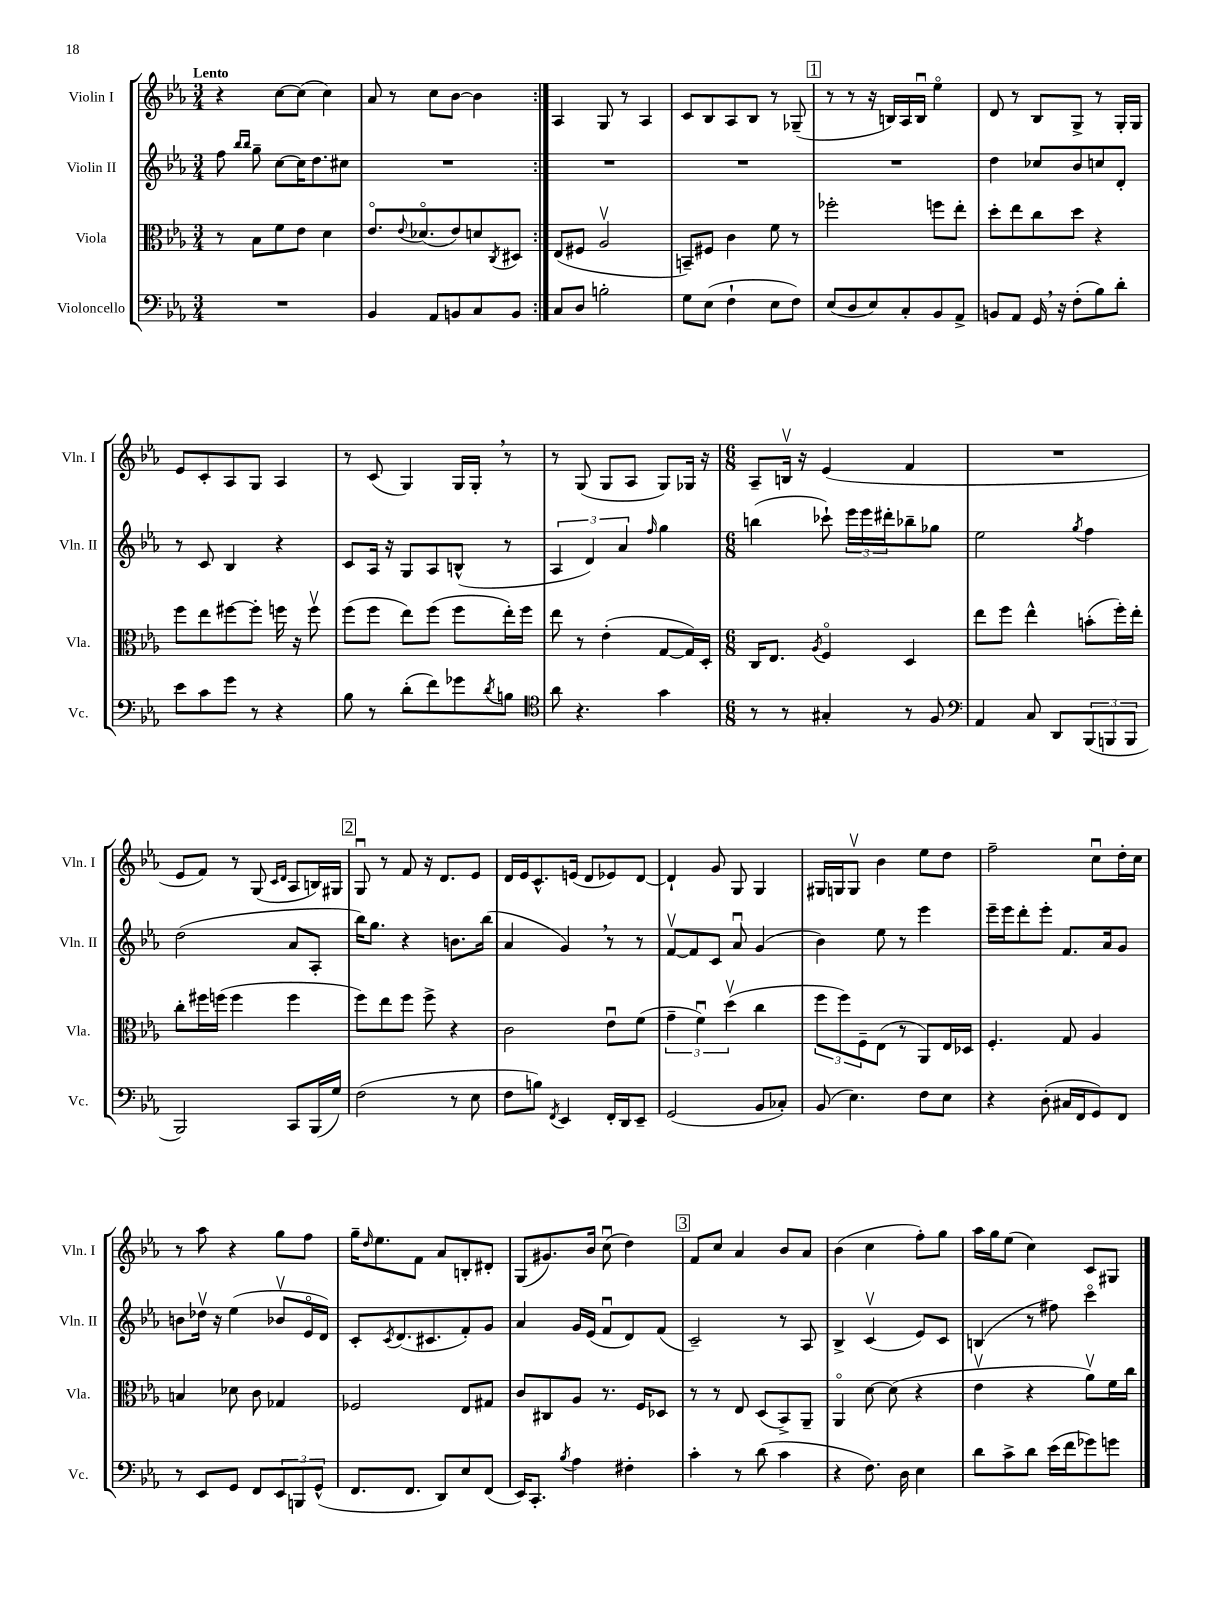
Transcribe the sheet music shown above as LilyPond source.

<<
\new StaffGroup <<
\new Staff = "s0" \with { instrumentName = "Violin I" shortInstrumentName = "Vln. I" } {
    \clef treble \key ees \major \numericTimeSignature \time 3/4 \tempo "Lento"
    \repeat volta 2 { r4 c''8~ c''8( c''4) |
    aes'8 r8 c''8 bes'8~ bes'4 | }
    aes4 g8 r8 aes4 |
    c'8 bes8 aes8 bes8 r8 ges8--( |
    \mark \markup { \box "1" } r8 r8 r16 b16) aes16 b16\downbow ees''4\flageolet |
    d'8 r8 bes8 g8-> r8 g16-. g16 |
    ees'8 c'8-. aes8 g8 aes4 |
    r8 c'8( g4) g16 g16-. \breathe r8 |
    r8 g8( g8 aes8 g8) ges16 r16 |
    \numericTimeSignature \time 6/8 aes8-- b16\upbow r16 ees'4( f'4 |
    R2. |
    ees'8 f'8) r8 g8( \grace { c'16 d'16 } aes8 b16) gis16 |
    \mark \markup { \box "2" } g8\downbow r8 f'8 r16 d'8. ees'8 |
    d'16 ees'16 c'8.-^ e'16( d'8 ees'8) d'8~ |
    d'4-! g'8 g8 g4 |
    gis16 g16 g8\upbow bes'4 ees''8 d''8 |
    f''2-- c''8\downbow d''16-. c''16 |
    r8 aes''8 r4 g''8 f''8 |
    g''16-- \grace { d''16 } ees''8. f'8 aes'8 b8-. dis'8-. |
    g8( gis'8.) bes'16 c''8\downbow( d''4) |
    \mark \markup { \box "3" } f'8 c''8 aes'4 bes'8 aes'8 |
    bes'4( c''4 f''8-.) g''8 |
    aes''16 g''16 ees''8( c''4) c'8 gis8 \bar "|." |
}
\new Staff = "s1" \with { instrumentName = "Violin II" shortInstrumentName = "Vln. II" } {
    \clef treble \key ees \major \numericTimeSignature \time 3/4
    \repeat volta 2 { f''8 \grace { bes''16 bes''16 } g''8-- c''8~ c''16 d''8. cis''8 |
    R2. | }
    R2. |
    R2. |
    \mark \markup { \box "1" } R2. |
    d''4 ces''8 bes'8 c''8 d'8-. |
    r8 c'8 bes4 r4 |
    c'8 aes16 r16 g8 aes8 b8-^( r8 |
    \tuplet 3/2 { aes4 d'4) aes'4 } \grace { f''16 } g''4 |
    \numericTimeSignature \time 6/8 b''4( ces'''8-!) \tuplet 3/2 { ees'''16 ees'''16 dis'''16-. } bes''8-- ges''8 |
    ees''2 \acciaccatura { g''8 } f''4 |
    d''2( aes'8 aes8-. |
    \mark \markup { \box "2" } bes''16) g''8. r4 b'8. bes''16( |
    aes'4 g'4) \breathe r8 r8 |
    f'8~\upbow f'8 c'8 aes'8\downbow g'4( |
    bes'4) ees''8 r8 ees'''4 |
    ees'''16-- ees'''16 d'''8-. ees'''8-. f'8. aes'16 g'8 |
    b'8 des''16\upbow r16 ees''4( bes'8\upbow ees'16\flageolet d'16) |
    c'8-. \acciaccatura { c'8 } d'8.( cis'8. f'8-.) g'8 |
    aes'4 g'16 ees'16( f'8\downbow d'8) f'8( |
    \mark \markup { \box "3" } c'2--) r8 aes8 |
    bes4-> c'4\upbow( ees'8) c'8 |
    b4( r8 fis''8) c'''4\flageolet \bar "|." |
}
\new Staff = "s2" \with { instrumentName = "Viola" shortInstrumentName = "Vla." } {
    \clef alto \key ees \major \numericTimeSignature \time 3/4
    \repeat volta 2 { r8 bes8 f'8 ees'8 d'4 |
    ees'8.\flageolet \appoggiatura { ees'8 } des'8.\flageolet( ees'8) d'8 \acciaccatura { c8 } dis8 | }
    ees8( fis8 aes2\upbow |
    b,8--) fis8 c'4 f'8 r8 |
    \mark \markup { \box "1" } fes''2-. f''8 ees''8-. |
    d''8-. ees''8 c''8 d''8 r4 |
    f''8 ees''8 fis''8~ fis''8-. f''16 r16 f''8\upbow |
    f''8( f''8 ees''8) f''8( f''8 ees''16-.) f''16 |
    ees''8 r8 ees'4-.( g8~ g16) d16-. |
    \numericTimeSignature \time 6/8 c16 ees8. \acciaccatura { aes8 } f4\flageolet d4 |
    ees''8 f''8 ees''4-^ b'8-.( f''16-.) ees''16-. |
    c''8-. fis''16 f''16( f''4 f''4 |
    \mark \markup { \box "2" } f''8) ees''8 f''8 f''8-> r4 |
    c'2 ees'8\downbow f'8( |
    \tuplet 3/2 { g'4-- f'4\downbow) d''4\upbow( } c''4 |
    \tuplet 3/2 { f''8 f''8) f8-- } ees8( r8 aes,8) ees16 des16 |
    f4.-. g8 aes4 |
    b4 des'8 c'8 ges4 |
    fes2 ees8 gis8 |
    c'8 cis8 aes8 r8. f16 des8 |
    \mark \markup { \box "3" } r8 r8 ees8 d8( bes,8->) aes,8-- |
    aes,4\flageolet d'8~ d'8( r4 |
    ees'4\upbow r4 aes'8\upbow) f'16 c''16 \bar "|." |
}
\new Staff = "s3" \with { instrumentName = "Violoncello" shortInstrumentName = "Vc." } {
    \clef bass \key ees \major \numericTimeSignature \time 3/4
    \repeat volta 2 { R2. |
    bes,4 aes,8 b,8 c8 b,8 | }
    c8 d8 b2-. |
    g8 ees8( f4-! ees8 f8) |
    \mark \markup { \box "1" } ees8( d8 ees8) c8-. bes,8 aes,8-> |
    b,8 aes,8 g,16 \breathe r16 f8-.( bes8) d'8-. |
    ees'8 c'8 g'8 r8 r4 |
    bes8 r8 d'8-.( f'8) ges'8 \acciaccatura { d'8 } b8 |
    \clef tenor aes'8 r4. g'4 |
    \numericTimeSignature \time 6/8 r8 r8 gis4-. r8 f8 |
    \clef bass aes,4 c8 d,8 \tuplet 3/2 { bes,,8( b,,8 b,,8 } |
    bes,,2) c,8 bes,,16( g16) |
    \mark \markup { \box "2" } f2( r8 ees8 |
    f8 b8) \acciaccatura { f,8 } ees,4 f,16-. d,16 ees,8-- |
    g,2( bes,8 ces8-.) |
    bes,8( ees4.) f8 ees8 |
    r4 d8-.( cis16 f,16 g,8) f,8 |
    r8 ees,8 g,8 f,8 \tuplet 3/2 { ees,8 b,,8 g,8-^( } |
    f,8. f,8. d,8) ees8 f,8( |
    ees,16) c,8.-. \acciaccatura { bes8 } aes4 fis4-. |
    \mark \markup { \box "3" } c'4-. r8 d'8( c'4 |
    r4 f8.) d16 ees4 |
    d'8 c'8-> d'8 ees'16( f'16 ges'8) g'8 \bar "|." |
}
>>
>>
\layout { \context { \Score \remove "Bar_number_engraver" } }
